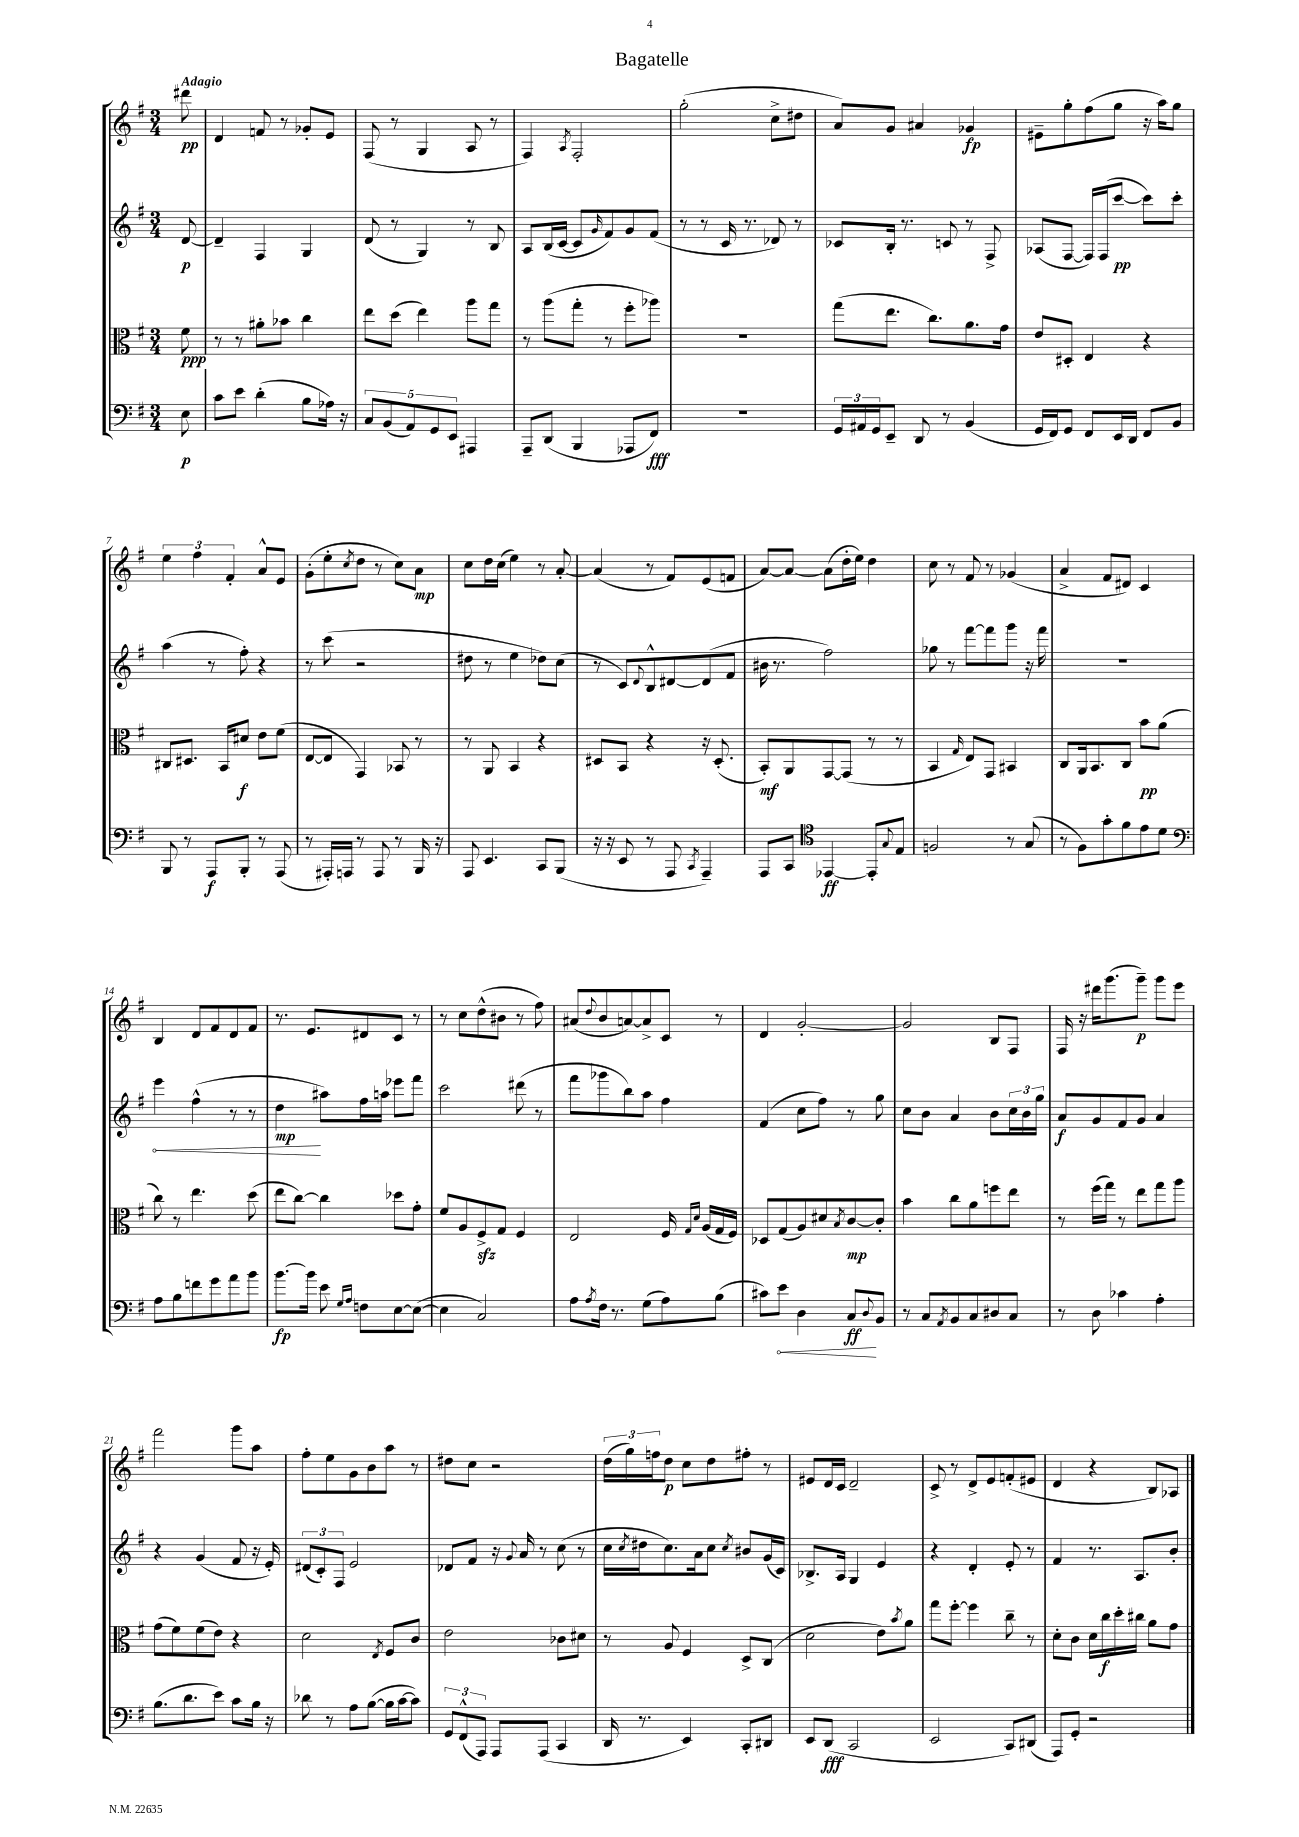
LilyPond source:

\header { title = "Bagatelle" }
<<
\new StaffGroup <<
\new Staff = "s0" {
    \clef treble \key g \major \numericTimeSignature \time 3/4 \partial 8 \tempo "Adagio"
    dis'''8\pp |
    d'4 f'8 r8 ges'8-. e'8 |
    fis8( r8 g4 a8 r8 |
    fis4) \acciaccatura { a8 } fis2-. |
    g''2-.( c''8-> dis''8 |
    a'8) g'8 ais'4 ges'4\fp |
    eis'8-- g''8-. fis''8( g''8 r16 a''16) g''8 |
    \tuplet 3/2 { e''4 fis''4 fis'4-. } a'8-^ e'8 |
    g'8-.( e''8-. \acciaccatura { c''8 } d''8 r8 c''8) a'8\mp |
    c''8 d''16 c''16( e''4) r8 a'8~-. |
    a'4( r8 fis'8) e'8( f'8 |
    a'8~) a'8~ a'8( d''16-. e''16) d''4 |
    c''8 r8 fis'8 r8 ges'4( |
    a'4-> fis'8 dis'8) c'4 |
    b4 d'8 fis'8 d'8 fis'8 |
    r8. e'8. dis'8 c'8 r8 |
    r8 c''8 d''8-^( bis'8 r8 fis''8) |
    ais'8( \appoggiatura { d''8 } b'8 a'8~) a'8-> c'8 r8 |
    d'4 g'2~-. |
    g'2 b8 fis8 |
    fis16 r16 dis'''16 g'''8.( g'''8--\p) g'''8 e'''8 |
    fis'''2 g'''8 a''8 |
    fis''8-. e''8 g'8 b'8 a''8 r8 |
    dis''8 c''8 r2 |
    \tuplet 3/2 { d''16( g''16) f''16 } d''8\p c''8 d''8 fis''8-. r8 |
    eis'8 d'16 c'16 d'2-- |
    c'8-> r8 d'8-> e'8 f'8-.( eis'8 |
    d'4 r4 b8) aes8 \bar "|." |
}
\new Staff = "s1" {
    \clef treble \key g \major \numericTimeSignature \time 3/4 \partial 8
    d'8~\p |
    d'4-- fis4 g4 |
    d'8( r8 g4) r8 b8 |
    a8 b16( c'16~ c'8 \grace { g'16 } fis'8) g'8 fis'8( |
    r8 r8 c'16 r8. des'8) r8 |
    ces'8 b16-. r8. c'8 r8 fis8-> |
    aes8( fis8~ fis16) fis16( c'''8~\pp c'''8) c'''8-. |
    a''4( r8 fis''8-.) r4 |
    r8 c'''8( r2 |
    dis''8 r8 e''4 des''8) c''8( |
    r8 c'8) \appoggiatura { d'8 } b8-^ dis'8~ dis'8( fis'8 |
    bis'16 r8. fis''2) |
    ges''8 r8 fis'''8~ fis'''8 g'''8 r16 fis'''16 |
    R2. |
    \once \override Hairpin.circled-tip = ##t e'''4\< fis''4-^( r8 r8 |
    d''4\mp\! ais''8) fis''16 a''16 ees'''8 fis'''8 |
    c'''2 dis'''8( r8 |
    fis'''8 ges'''8 b''8) a''8 fis''4 |
    fis'4( c''8 fis''8) r8 g''8 |
    c''8 b'8 a'4 b'8 \tuplet 3/2 { c''16 b'16 g''16 } |
    a'8\f g'8 fis'8 g'8 a'4 |
    r4 g'4( fis'8 r16 e'16-.) |
    \tuplet 3/2 { dis'8( c'8-.) fis8 } e'2 |
    des'8 fis'8 r16 \appoggiatura { g'8 } a'16 r8 c''8( r8 |
    c''16 \acciaccatura { c''8 } dis''16 c''8.) a'16 c''8 \acciaccatura { c''8 } bis'8 g'16( c'16) |
    bes8.-> a16 g4 e'4 |
    r4 d'4-. e'8-. r8 |
    fis'4 r8. a8. b'8-. \bar "|." |
}
\new Staff = "s2" {
    \clef alto \key g \major \numericTimeSignature \time 3/4 \partial 8
    fis'8\ppp |
    r8 r8 ais'8-. bes'8 c''4 |
    e''8 d''8( e''4) a''8 g''8 |
    r8 a''8( g''8-. r8 fis''8-. aes''8) |
    R2. |
    g''8( e''8. c''8.) a'8. g'16 |
    e'8 dis8-. e4 r4 |
    cis8 dis8. b,16 dis'8\f e'8 fis'8( |
    e8~ e8 g,4) bes,8 r8 |
    r8 a,8 b,4 r4 |
    dis8 b,8 r4 r16 dis8.-.( |
    b,8-.\mf) a,8 g,8~ g,8( r8 r8 |
    b,4 \grace { g16 } e8) g,8 bis,4 |
    c8 a,16 b,8. c8 b'8\pp a'8( |
    c''8) r8 e''4. d''8( |
    e''8 c''8~) c''4 des''8 g'8-. |
    fis'8 a8 fis8->\sfz g8 fis4 |
    e2 fis16 \grace { g16 d'16 } a16( g16 fis16) |
    des8 g8( a8) dis'8 \acciaccatura { b8 } c'8~\mp c'8-. |
    b'4 c''8 a'8 f''8 e''8 |
    r8 fis''16( g''16) r8 e''8 g''8 a''8 |
    g'8( fis'8) fis'8( e'8) r4 |
    d'2 \acciaccatura { e8 } fis8 c'8 |
    e'2 ces'8 dis'8 |
    r8 a8 fis4 d8-> c8( |
    d'2 e'8) \acciaccatura { b'8 } a'8 |
    g''8 fis''8~-. fis''4 c''8-- r8 |
    d'8-. c'8 d'16 c''16\f d''16-. cis''16 a'8 g'8 \bar "|." |
}
\new Staff = "s3" {
    \clef bass \key g \major \numericTimeSignature \time 3/4 \partial 8
    e8\p |
    c'8 e'8 d'4-.( b8 aes16) r16 |
    \tuplet 5/4 { c8 b,8( a,8) g,8 e,8 } ais,,4 |
    a,,8-- d,8( b,,4 aes,,8 fis,8\fff) |
    R2. |
    \tuplet 3/2 { g,16 ais,16 g,16 } e,8-- d,8 r8 b,4( |
    g,16 fis,16) g,8 fis,8 e,16 d,16 fis,8 b,8 |
    b,,8 r8 a,,8\f b,,8-. r8 a,,8( |
    r8 ais,,16-.) a,,16 r8 a,,8 r8 b,,16 r16 |
    a,,8 e,4. c,8 b,,8( |
    r16 r16 e,8 r8 a,,8 \acciaccatura { c,8 } a,,4--) |
    a,,8 c,8 \clef tenor ees,4~\ff ees,8-. \appoggiatura { g8 } e8 |
    f2 r8 g8( |
    r8 fis8) g'8-. fis'8 e'8 d'8 |
    \clef bass a8 b8 f'8 g'8 a'8 b'8 |
    b'8.~\fp b'16 e'8 \grace { g16 a16 } f8 e8~ e8~( |
    e4 c2) |
    a8 \acciaccatura { a8 } fis16 r8. g8( a8) b8( |
    cis'8) \once \override Hairpin.circled-tip = ##t e'8\< d4 c8\ff\! \appoggiatura { d8 } b,8 |
    r8 c8 \acciaccatura { a,8 } b,8 c8 dis8 c8 |
    r8 d8 ces'4 a4-. |
    b8.( d'8. e'8) c'8 b16 r16 |
    des'8 r8 a8 b8~( b16 c'16~ c'8) |
    \tuplet 3/2 { g,8 fis,8-^( a,,8) } a,,8 a,,8( c,4 |
    d,16 r8. e,4) c,8-. dis,8 |
    e,8 d,8\fff( c,2 |
    e,2 c,8) dis,8( |
    a,,8) g,8-. r2 \bar "|." |
}
>>
>>
